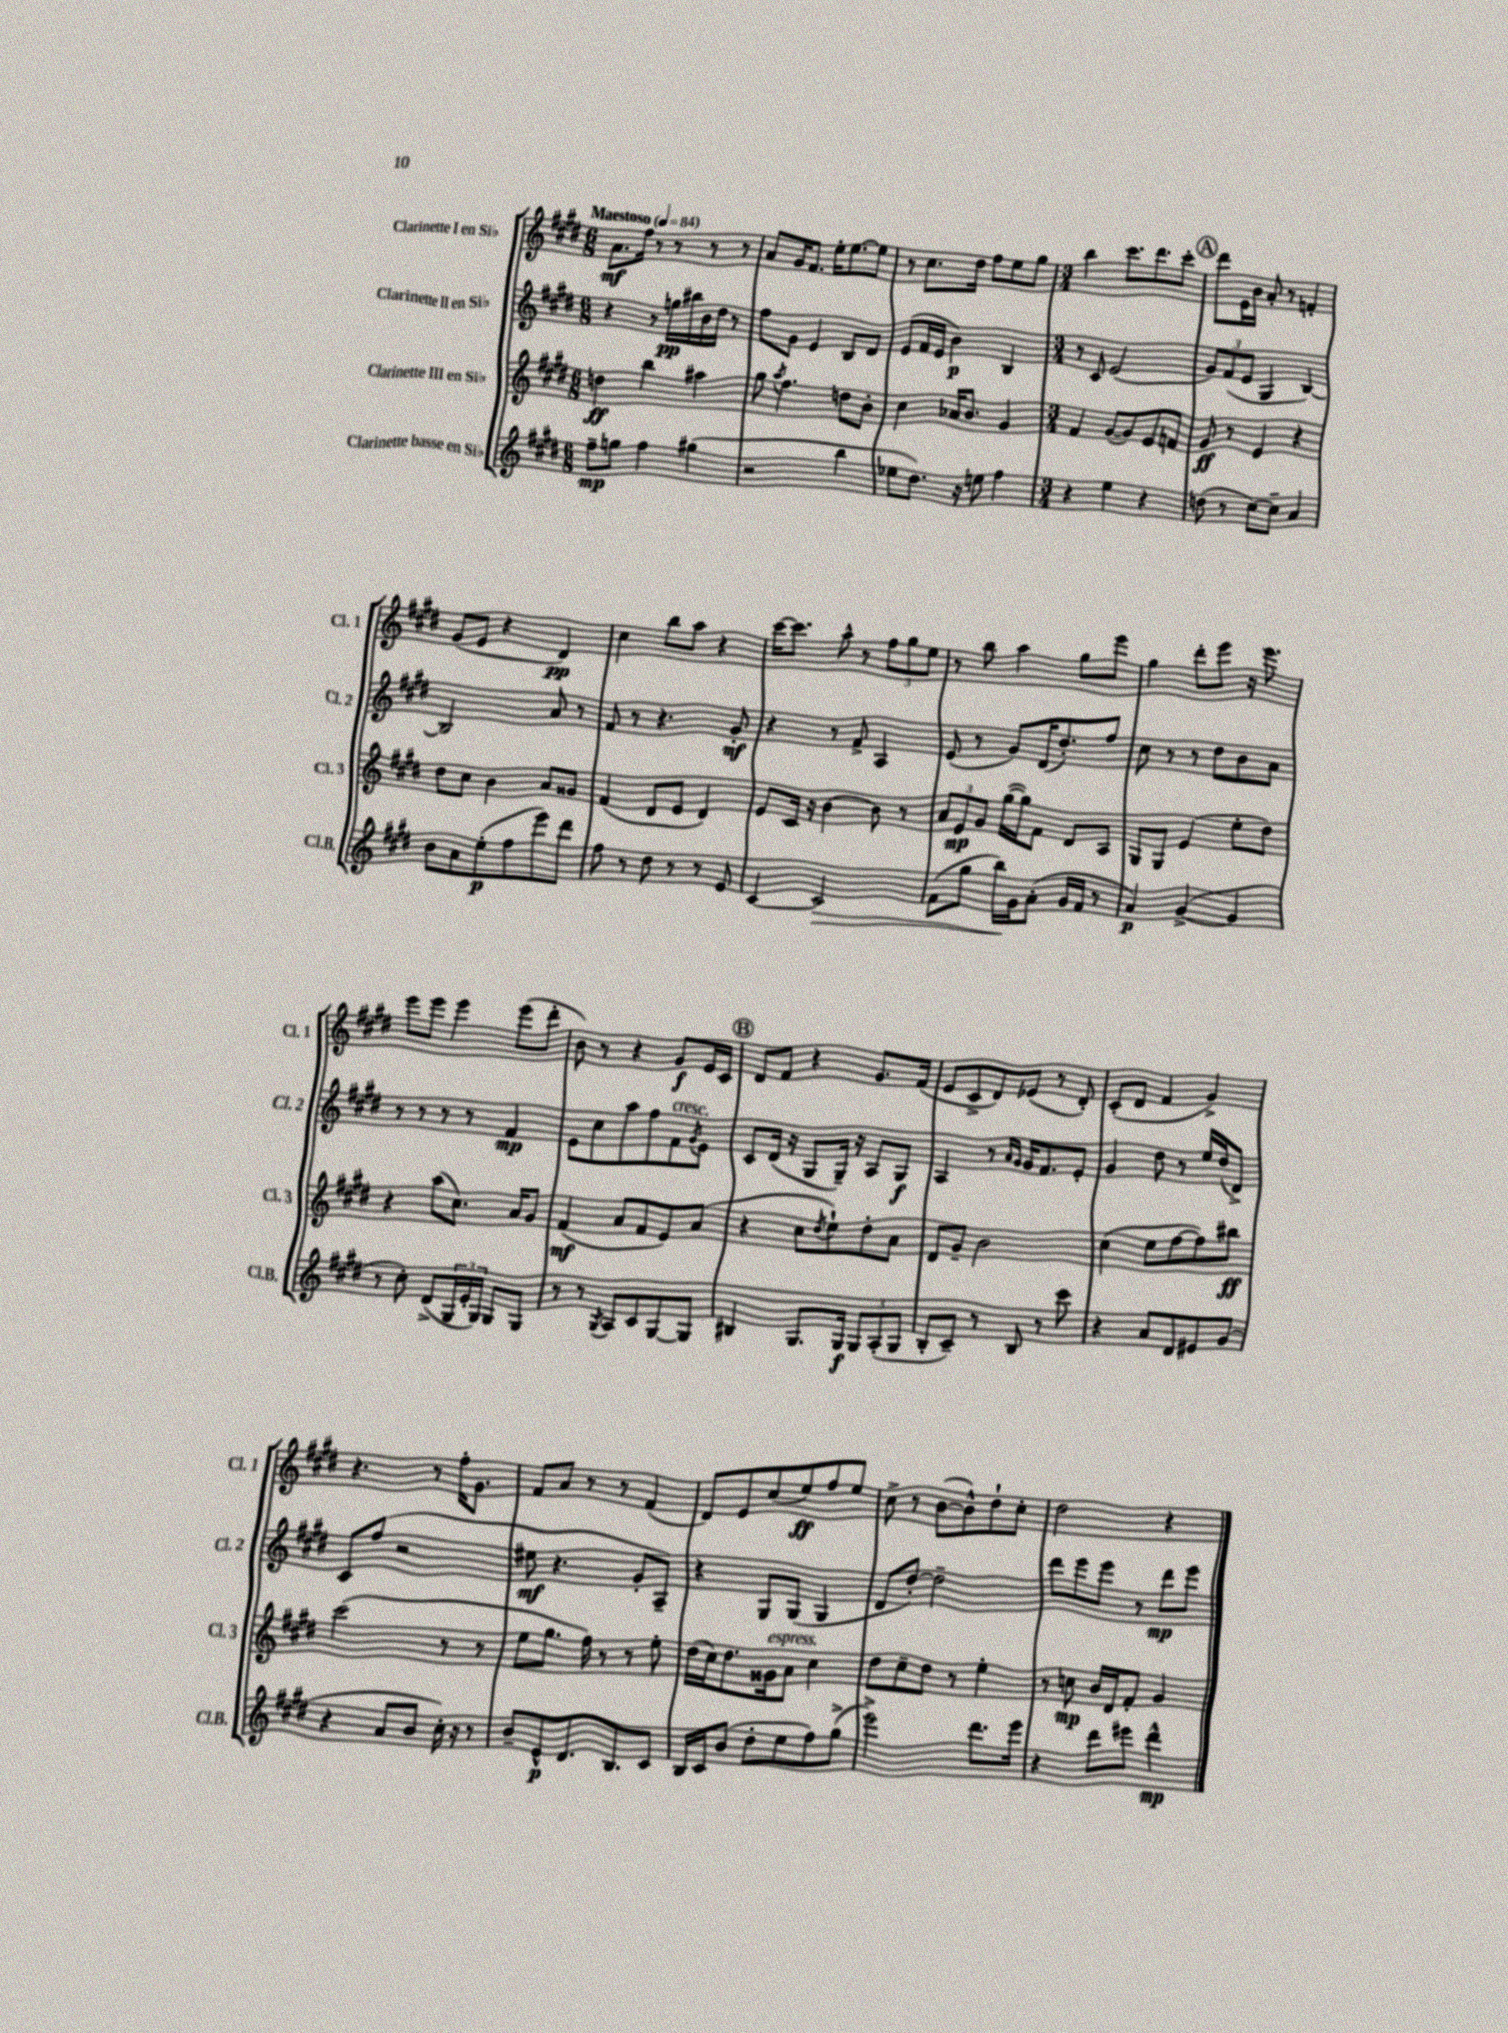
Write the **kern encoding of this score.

**kern	**dynam	**kern	**dynam	**kern	**dynam	**kern	**dynam
*part4	*part4	*part3	*part3	*part2	*part2	*part1	*part1
*staff4	*staff4	*staff3	*staff3	*staff2	*staff2	*staff1	*staff1
*I"Clarinette basse en Si♭	*	*I"Clarinette III en Si♭	*	*I"Clarinette II en Si♭	*	*I"Clarinette I en Si♭	*
*I'Cl.B.	*	*I'Cl. 3	*	*I'Cl. 2	*	*I'Cl. 1	*
*clefG2	*	*clefG2	*	*clefG2	*	*clefG2	*
*k[f#c#g#d#]	*	*k[f#c#g#d#]	*	*k[f#c#g#d#]	*	*k[f#c#g#d#]	*
*M6/8	*	*M6/8	*	*M6/8	*	*M6/8	*
*MM84	*	*MM84	*	*MM84	*	*MM84	*
=1	=1	=1	=1	=1	=1	=1	=1
!	!	!	!	!	!	!LO:TX:a:B:t=Maestoso	!
8ff#~\L	mp	4ddn\	ff	4r	.	8.a\L	mf
8ggn\J	.	.	.	.	.	.	.
.	.	.	.	.	.	16ff#\Jk	.
4ff#\	.	4bb\	.	8r	.	8r	.
.	.	.	.	16ggn\LL	pp	8r	.
.	.	.	.	16bb#X\	.	.	.
(4gg#X\	.	4aa#X\	.	16b\	.	8r	.
.	.	.	.	16dd#\JJ	.	.	.
.	.	.	.	8r	.	8r	.
=2	=2	=2	=2	=2	=2	=2	=2
2r	.	8gg#\	.	8ff#\L	.	8a/L	.
.	.	8qaa/	.	.	.	.	.
.	.	4.ff#\	.	8g#\J	.	16g#/K	.
.	.	.	.	.	.	8.f#/J	.
.	.	.	.	4e/	.	.	.
.	.	.	.	.	.	16ee'\KL	.
.	.	.	.	.	.	[8.ee\	.
4bb\	.	8ddn\L	.	8B/L	.	.	.
.	.	8b'\J	.	8d#/J	.	8ee\J]	.
=3	=3	=3	=3	=3	=3	=3	=3
8ee-X\L	.	4cc#\	.	(8e/L	.	8r	.
8.dd#\J)	.	.	.	16f#/L	.	8.cc#\L	.
.	.	.	.	16e/JJ	.	.	.
.	.	16a-X/KL	.	4b\)	p	.	.
16r	.	8.b/J	.	.	.	16dd#\Jk	.
8een\	.	.	.	.	.	8ff#\L	.
4ff#\	.	4g#/	.	4B/	.	8ee\	.
.	.	.	.	.	.	8gg#\J	.
=4	=4	=4	=4	=4	=4	=4	=4
*M3/4	*	*M3/4	*	*M3/4	*	*M3/4	*
4r	.	4f#/	.	8r	.	4bb\	.
.	.	.	.	8c#/	.	.	.
4ee\	.	([8g#/L	.	(2e/	.	8.ccc#\L	.
.	.	8g#/])	.	.	.	.	.
.	.	.	.	.	.	8.ddd#\	.
4r	.	8e/	.	.	.	.	.
.	.	8fn/J	.	.	.	8ccc#'\J	.
!!LO:REH:place=s1:t=A
=5	=5	=5	=5	=5	=5	=5	=5
(8ddn\	.	8g#/	ff	12g#/L)	.	8ddd#\L	.
.	.	.	.	(12f#/	.	.	.
8r	.	8r	.	.	.	16e\L	.
.	.	.	.	12e/J	.	.	.
.	.	.	.	.	.	16b\JJ	.
[8cc#\L)	.	4e/	.	4G#/	.	8a'/	.
8cc#~\J]	.	.	.	.	.	8r	.
4a/	.	4r	.	[4B/)	.	4fn'/	.
!!LO:LB:g=z
=6	=6	=6	=6	=6	=6	=6	=6
8b\L	.	8dd#\L	.	2B/]	.	(8g#/L	.
8a\	.	8cc#\J	.	.	.	8e/J	.
(8ee'\	p	4b\	.	.	.	4r	.
8ff#\	.	.	.	.	.	.	.
8eee\)	.	8a/L	.	8a/	.	4d#/)	pp
8ddd#\J	.	8g##X/J	.	8r	.	.	.
=7	=7	=7	=7	=7	=7	=7	=7
8ff#\	.	(4f#/	.	8f#/	.	4cc#\	.
8r	.	.	.	8r	.	.	.
8dd#\	.	8d#/L	.	4.r	.	8bb\L	.
8r	.	8e/J	.	.	.	8aa\J	.
8r	.	4d#/)	.	.	.	4r	.
8e/	.	.	.	8g#'/	mf	.	.
=8	=8	=8	=8	=8	=8	=8	=8
[4c#/	.	8e/L	.	4r	.	[16ccc#\KL	.
.	.	.	.	.	.	8.ccc#\J]	.
.	.	16c#/Jk	.	.	.	.	.
.	.	16r	.	.	.	.	.
!	!LO:HP:b	!	!	!	!	!	!
2c#/]	>	[4b\	.	8r	.	8aa^^\	.
.	.	.	.	8f#^/	.	8r	.
.	.	8b\]	.	4A/	.	12ff#\L	.
.	.	.	.	.	.	12gg#\	.
.	.	8r	.	.	.	.	.
.	.	.	.	.	.	12ee\J	.
=9	=9	=9	=9	=9	=9	=9	=9
(8f#\L	.	12a/L	.	(8e/	.	8r	.
.	.	12e/	mp	.	.	.	.
8gg#\J	.	.	.	8r	.	8bb\	.
.	.	12g#/J	.	.	.	.	.
16bb\LL)	.	([16gg#\LL	.	8g#/L)	.	4aa\	.
16g#\J	]	16gg#\J])	.	.	.	.	.
(8a'\J	.	8f#\J	.	(16d#/K	.	.	.
.	.	.	.	8.dd#'/)	.	.	.
16g#/LL	.	8d#/L	.	.	.	8gg#\L	.
16f#/JJ	.	.	.	.	.	.	.
8r	.	8A/J	.	8ff#/J	.	8eee\J	.
=10	=10	=10	=10	=10	=10	=10	=10
4a/)	p	8G#/L	.	8cc#\	.	4gg#\	.
.	.	8G#/J	.	8r	.	.	.
([4g#^/	.	(4e/	.	8r	.	8ddd#'\L	.
.	.	.	.	8dd#\L	.	8eee\J	.
4g#/]	.	8ee'\L	.	8b\	.	16r	.
.	.	.	.	.	.	8.eee\	.
.	.	8dd#\J)	.	8a\J	.	.	.
!!LO:LB:g=z
=11	=11	=11	=11	=11	=11	=11	=11
8r	.	4r	.	8r	.	8eee\L	.
8cc#'\)	.	.	.	8r	.	8eee\J	.
(8d#^/L	.	(8aa\L	.	8r	.	4eee\	.
24G#/L	.	8.cc#\J)	.	8r	.	.	.
24e'/	.	.	.	.	.	.	.
24G#/JJ)	.	.	.	.	.	.	.
8G#/L	.	.	.	4f#/	mp	(8eee\L	.
.	.	16a/KL	.	.	.	.	.
8G#/J	.	8g#/J	.	.	.	8ddd#'\J	.
=12	=12	=12	=12	=12	=12	=12	=12
8r	.	(4f#/	mf	8e\L	.	8b\)	.
8r	.	.	.	8cc#\	.	8r	.
8qG#/	.	.	.	.	.	.	.
8A/L	.	8a/L	.	8aa\	.	4r	.
8c#/	.	8f#/	.	8ff#\	.	.	.
!	!	!	!	!LO:TX:a:i:t=cresc.	!	!	!
[8G#/	.	8e/)	.	8f#\	.	8g#/L	f
.	.	.	.	8qg#/	.	.	.
8G#/J]	.	(8a/J	.	8e\J	.	16e/L	.
.	.	.	.	.	.	16c#/JJ	.
!!LO:REH:place=s1:t=B
=13	=13	=13	=13	=13	=13	=13	=13
4B#X/	.	4r	.	8c#/L	.	8d#/L	.
.	.	.	.	(16d#/Jk	.	8f#/J	.
.	.	.	.	16r	.	.	.
8.G#/L	.	8cc#\L	.	8G#/L	.	4r	.
.	.	8qdd#/	.	.	.	.	.
.	.	8ee`\)	.	16G#~/Jk)	.	.	.
16G#/Jk	f	.	.	16r	.	.	.
12G#/L	.	8dd#'\	.	8A/L	.	8.g#/L	.
(12A'/	.	.	.	.	.	.	.
.	.	8a\J	.	8G#/J	f	.	.
12G#/J	.	.	.	.	.	.	.
.	.	.	.	.	.	(16f#/Jk	.
=14	=14	=14	=14	=14	=14	=14	=14
8B'/L	.	8d#/L	.	4A/	.	8e/L	.
8c#~/J)	.	8g#~/J	.	.	.	8c#^/	.
8r	.	2b\	.	8r	.	8d#/)	.
.	.	.	.	16qqa/LL	.	.	.
.	.	.	.	16qqg#/JJ	.	.	.
8B/	.	.	.	16g#/KL	.	(8e-X/J	.
.	.	.	.	8.f#/	.	.	.
8r	.	.	.	.	.	8r	.
8ccc#\	.	.	.	8e'/J	.	8d#'/)	.
=15	=15	=15	=15	=15	=15	=15	=15
4r	.	(4cc#\	.	4g#/	.	(8c#'/L	.
.	.	.	.	.	.	8d#/J	.
8a/L	.	8ee\L	.	8dd#\	.	4f#/	.
8d#/	.	[8ff#\	.	8r	.	.	.
8e#X/	.	8ff#\])	.	16ee/LL	.	4g#^/)	.
.	.	.	.	(16dd#/J	.	.	.
(8g#/J	.	8bb#X\J	ff	8d#^/J)	.	.	.
!!LO:LB:g=z
=16	=16	=16	=16	=16	=16	=16	=16
4r	.	(2ccc#\	.	8c#/L	.	4.r	.
.	.	.	.	(8ff#/J	.	.	.
8a/L	.	.	.	2r	.	.	.
8b/J	.	.	.	.	.	8r	.
16cc#'\)	.	8r	.	.	.	16ff#'\KL	.
16r	.	.	.	.	.	8.g#\J	.
8r	.	8r	.	.	.	.	.
=17	=17	=17	=17	=17	=17	=17	=17
8b~/L	.	8ee\L	.	8ee#X\	mf	8f#/L	.
8e^^/	p	8.gg#\J	.	4.r	.	8a/J	.
8.d#/	.	.	.	.	.	8r	.
.	.	16ff#\)	.	.	.	.	.
.	.	8r	.	.	.	8r	.
8.B/	.	.	.	.	.	.	.
.	.	8r	.	8g#'/L	.	(4f#/	.
8c#/J	.	8ee'\	.	8A~/J)	.	.	.
=18	=18	=18	=18	=18	=18	=18	=18
16B/LL	.	(16dd#\LL	.	4r	.	8d#/L)	.
16c#/J	.	16cc#\J)	.	.	.	.	.
(8b/J	.	8.dd#\	.	.	.	8e/	.
8dd#'\L	.	.	.	8G#/L	.	(8cc#/	.
!	!	!LO:TX:a:i:t=espress.	!	!	!	!	!
.	.	16g##X\k	.	.	.	.	.
8ee\	.	8a\J	.	(8G#/J	.	8ee/)	ff
8ff#\)	.	4cc#\	.	4G#/	.	8ff#/	.
(8gg#^\J	.	.	.	.	.	8ee/J	.
=19	=19	=19	=19	=19	=19	=19	=19
2eee^\)	.	8dd#\L	.	8d#/L	.	8cc#^\	.
.	.	8cc#~\	.	[8dd#'/J)	.	8r	.
.	.	8dd#\J	.	2dd#~\]	.	([8b\L	.
.	.	8r	.	.	.	8b^^\])	.
8.ddd#\L	.	4ee'\	.	.	.	8dd#`\	.
.	.	.	.	.	.	8cc#'\J	.
16eee\Jk	.	.	.	.	.	.	.
=20	=20	=20	=20	=20	=20	=20	=20
4r	.	8r	.	8ddd#\L	.	2dd#\	.
.	.	8ccn\	mp	8eee\	.	.	.
8ddd#\L	.	16b/LL	.	8eee\J	.	.	.
.	.	16d#/J	.	.	.	.	.
8eee#X\J	.	8f#'/J	.	8r	.	.	.
4ddd#^^\	mp	4g#/	.	8ddd#\L	mp	4r	.
.	.	.	.	8eee\J	.	.	.
==	==	==	==	==	==	==	==
*-	*-	*-	*-	*-	*-	*-	*-
